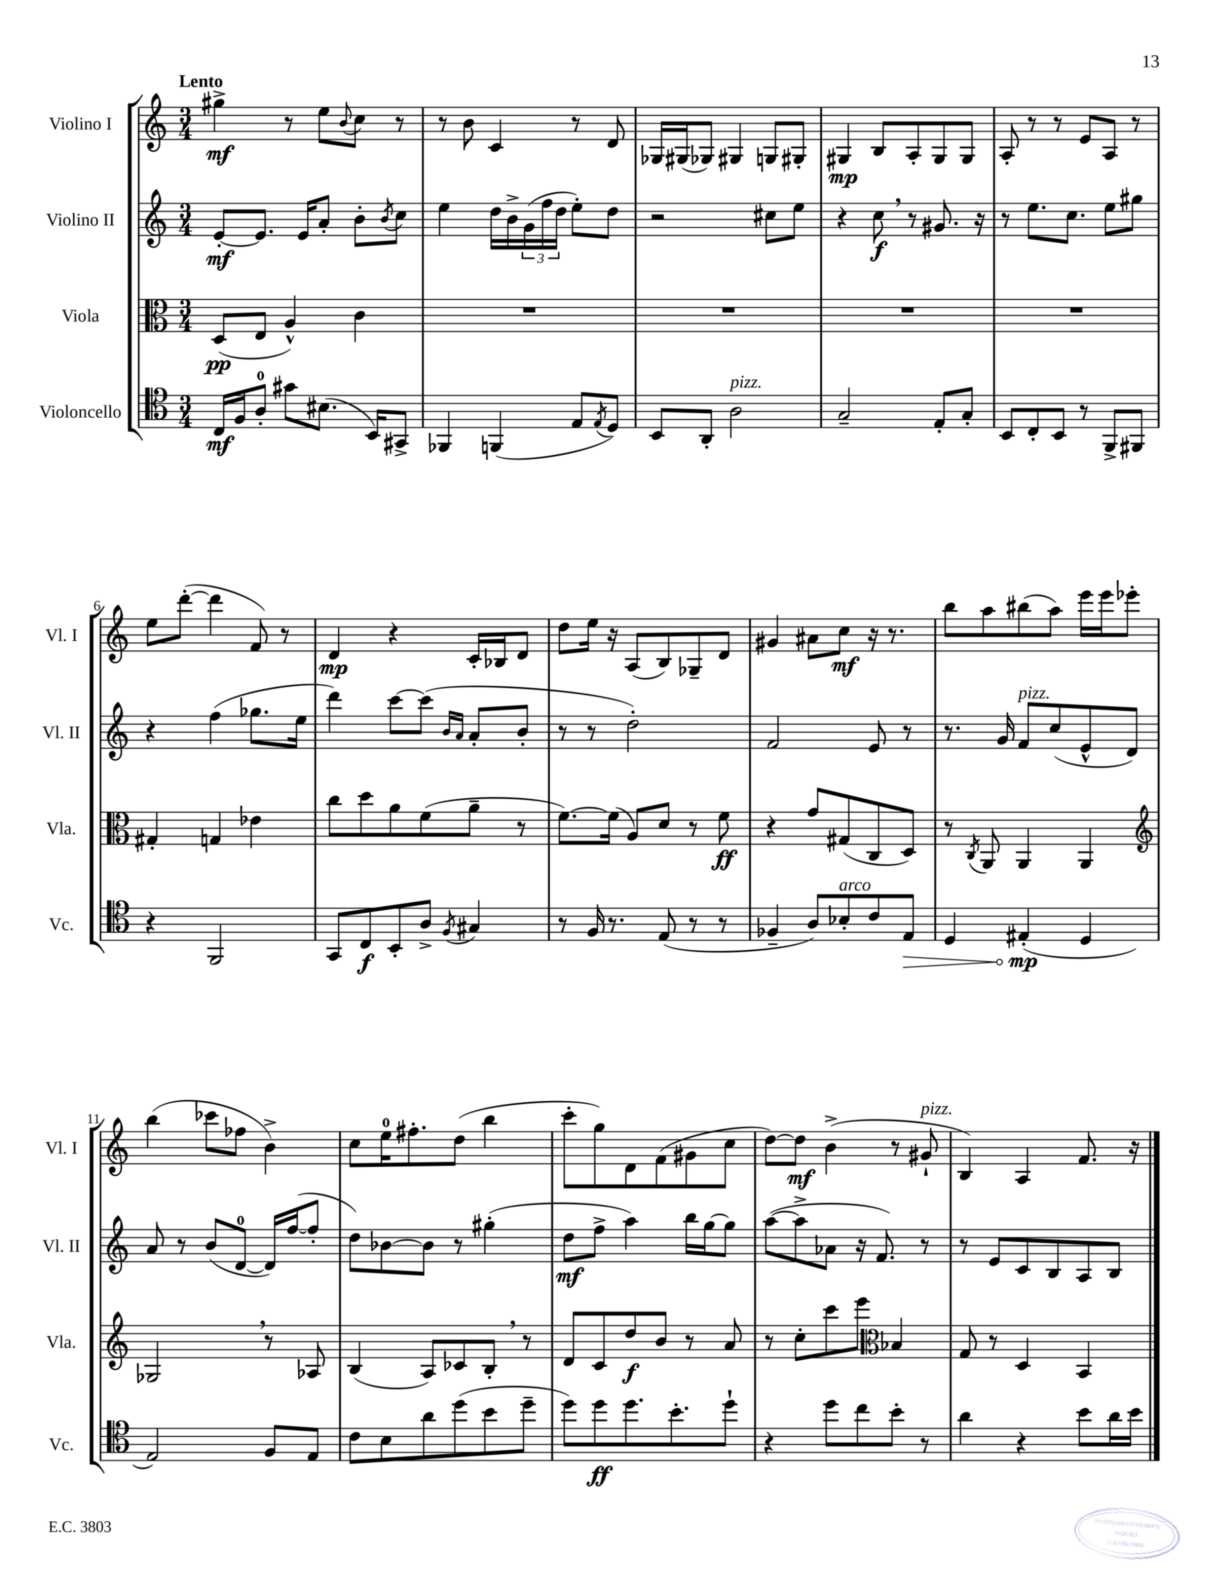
<<
\new StaffGroup <<
\new Staff = "s0" \with { instrumentName = "Violino I" shortInstrumentName = "Vl. I" } {
    \clef treble \key c \major \numericTimeSignature \time 3/4 \tempo "Lento"
    gis''4->\mf r8 e''8 \appoggiatura { b'8 } c''8 r8 |
    r8 b'8 c'4 r8 d'8 |
    ges16 gis16( ges8) gis4 g8 gis8-. |
    gis4\mp b8 a8-. gis8 gis8 |
    a8-. r8 r8 e'8 a8 r8 |
    e''8 d'''8~-.( d'''4 f'8) r8 |
    d'4\mp r4 c'16-. bes16 d'8 |
    d''8 e''16 r16 a8( b8) ges8-- d'8 |
    gis'4 ais'8 c''8\mf r16 r8. |
    b''8 a''8 bis''8( a''8) e'''16 e'''16 ees'''8-. |
    b''4( ces'''8 fes''8 b'4->) |
    c''8 e''16-0 fis''8.-. d''8( b''4 |
    c'''8-. g''8) d'8 f'8( gis'8 c''8 |
    d''8~) d''8\mf b'4->( r8 gis'8-!^\markup { \italic "pizz." } |
    b4) a4 f'8. r16 \bar "|." |
}
\new Staff = "s1" \with { instrumentName = "Violino II" shortInstrumentName = "Vl. II" } {
    \clef treble \key c \major \numericTimeSignature \time 3/4
    e'8~-.\mf e'8. e'16 a'8-. b'8-. \acciaccatura { b'8 } c''8 |
    e''4 d''16 b'16-> \tuplet 3/2 { g'16( f''16 d''16 } e''8-.) d''8 |
    r2 cis''8 e''8 |
    r4 c''8\f \breathe r8 gis'8. r16 |
    r8 e''8. c''8. e''8 gis''8 |
    r4 f''4( ges''8. e''16 |
    d'''4) c'''8~ c'''8( \grace { b'16 a'16 } a'8-. b'8-. |
    r8 r8 d''2-.) |
    f'2 e'8 r8 |
    r8. g'16 f'8^\markup { \italic "pizz." } c''8( e'8-^ d'8) |
    a'8 r8 b'8( d'8-0~ d'16) f''16~( f''8-. |
    d''8) bes'8~ bes'8 r8 gis''4-.( |
    d''8\mf f''8-> a''4) b''16 g''16~ g''8 |
    a''8~( a''8-> aes'8 r16 f'8.) r8 |
    r8 e'8 c'8 b8 a8 b8 \bar "|." |
}
\new Staff = "s2" \with { instrumentName = "Viola" shortInstrumentName = "Vla." } {
    \clef alto \key c \major \numericTimeSignature \time 3/4
    d8\pp( e8 a4-^) c'4 |
    R2. |
    R2. |
    R2. |
    R2. |
    gis4-. g4 ees'4 |
    c''8 d''8 a'8 f'8( a'8-- r8 |
    f'8.~) f'16( a8) d'8 r8 f'8\ff |
    r4 g'8 gis8( c8 d8) |
    r8 \acciaccatura { c8 } a,8 a,4 a,4 |
    \clef treble ges2 \breathe r8 aes8 |
    b4( a8) ces'8 b8-. \breathe r8 |
    d'8 c'8 d''8\f b'8 r8 a'8 |
    r8 c''8-. c'''8 e'''8 \clef alto bes4 |
    g8 r8 d4 b,4 \bar "|." |
}
\new Staff = "s3" \with { instrumentName = "Violoncello" shortInstrumentName = "Vc." } {
    \clef tenor \key c \major \numericTimeSignature \time 3/4
    c16\mf f16 a8-0-. gis'8 bis8.( b,16) gis,8-> |
    fes,4 f,4( e8 \acciaccatura { e8 } d8) |
    b,8 a,8-. a2^\markup { \italic "pizz." } |
    g2-- e8-. g8-. |
    b,8 c8-. b,8 r8 f,8-> fis,8 |
    r4 f,2 |
    g,8 c8\f b,8-. a8-> \acciaccatura { f8 } gis4 |
    r8 f16 r8. e8( r8 r8 |
    fes4-- a8) bes8-.^\markup { \italic "arco" } c'8 \once \override Hairpin.circled-tip = ##t e8\> |
    d4 eis4-.\mp\!( d4 |
    e2) f8 e8 |
    c'8 b8 a'8 d''8( b'8 d''8-- |
    d''8) d''8\ff d''8. b'8.-. d''8-! |
    r4 d''8 c''8 b'8-. r8 |
    a'4 r4 b'8 a'16 b'16 \bar "|." |
}
>>
>>
